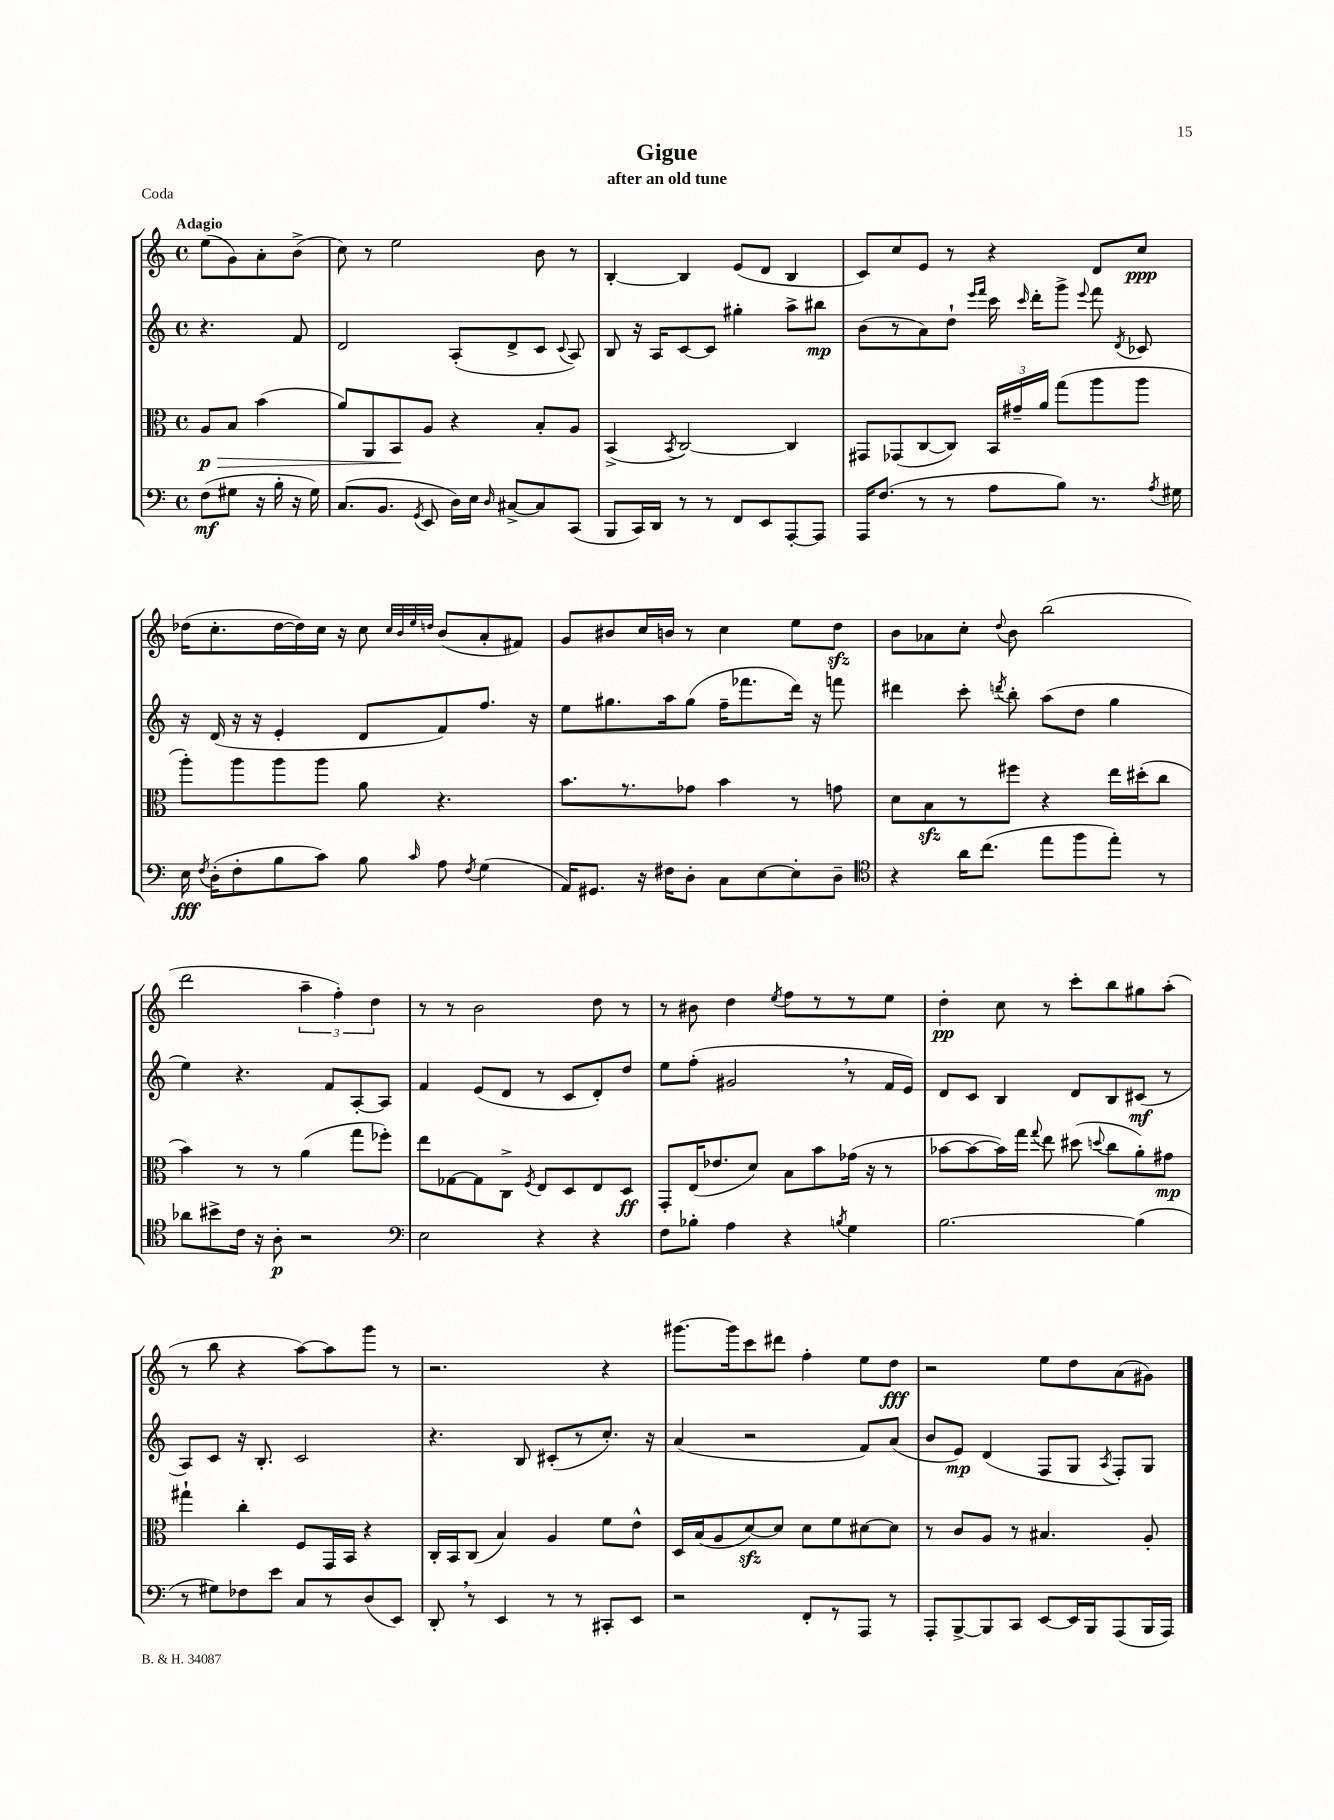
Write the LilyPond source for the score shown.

\header { title = "Gigue" subtitle = "after an old tune" piece = "Coda" }
<<
\new StaffGroup <<
\new Staff = "s0" {
    \clef treble \key c \major \defaultTimeSignature \time 4/4 \partial 2 \tempo "Adagio"
    \autoBeamOff e''8[( g'8) a'8-. b'8]->( |
    c''8) r8 e''2 b'8 r8 |
    b4~-. b4 e'8[( d'8] b4 |
    c'8[) c''8 e'8] r8 r4 d'8[ c''8]\ppp |
    des''16[( c''8.-. des''16~ des''16) c''16] r16 c''8 \grace { c''32[ b'32 e''32 d''32] } b'8[( a'8-. fis'8]) |
    g'8[ bis'8 c''16 b'16] r8 c''4 e''8[ d''8]\sfz |
    b'8[ aes'8 c''8]-. \appoggiatura { d''8 } b'8 b''2( |
    d'''2 \tuplet 3/2 { a''4-- f''4-.) d''4 } |
    r8 r8 b'2 d''8 r8 |
    r8 bis'8 d''4 \acciaccatura { e''8 } f''8[ r8 r8 e''8] |
    d''4-.\pp c''8 r8 c'''8[-. b''8 gis''8 a''8]-.( |
    r8 b''8 r4 a''8[~) a''8 g'''8] r8 |
    r2. r4 |
    gis'''8.[~ gis'''16 c'''8 dis'''8] f''4-. e''8[ d''8]\fff |
    r2 e''8[ d''8 a'8( gis'8]) \bar "|." |
}
\new Staff = "s1" {
    \clef treble \key c \major \defaultTimeSignature \time 4/4 \partial 2
    \autoBeamOff r4. f'8 |
    d'2 a8[-.( d'8-> c'8] \appoggiatura { c'8 } a8) |
    b8 r16 a16[ c'8~ c'8] gis''4-. a''8[-> bis''8]\mp |
    b'8[( r8 a'8) d''8]-! \grace { e'''16[ f'''16] } c'''16 \grace { c'''16 } d'''16[-. g'''8]-> \appoggiatura { e'''8 } f'''8 \acciaccatura { d'8 } ces'8 |
    r16 d'16( r16 r16 e'4-. d'8[ f'8) f''8.] r16 |
    e''8[ gis''8. a''16 gis''8]( f''16[-- fes'''8. d'''16]) r16 f'''8 |
    dis'''4 c'''8-. \acciaccatura { d'''8 } b''8-. a''8[( d''8] g''4 |
    e''4) r4. f'8[ a8~-. a8] |
    f'4 e'8[( d'8] r8 c'8[ d'8-.) d''8] |
    e''8[ f''8]-.( gis'2 \breathe r8 f'16[ e'16]) |
    d'8[ c'8] b4 d'8[ b8 cis'8]\mf( r8 |
    a8[) c'8] r16 b8.-. c'2 |
    r4. b8 cis'8[-.( r8 c''8.]-.) r16 |
    a'4( r2 f'8[) a'8]( |
    b'8[ e'8]\mp) d'4( f8[ g8] \acciaccatura { a8 } f8[-.) g8] \bar "|." |
}
\new Staff = "s2" {
    \clef alto \key c \major \defaultTimeSignature \time 4/4 \partial 2
    \autoBeamOff a8[\p\> b8] b'4( |
    a'8[) a,8 b,8\! a8] r4 b8[-. a8] |
    b,4->( \acciaccatura { b,8 } c2~) c4 |
    gis,8[ ges,8( c8~ c8]) \tuplet 3/2 { b,16[ gis'16-- a'16] } g''8[( a''8 a''8] |
    a''8[-.) a''8 a''8 a''8] a'8 r4. |
    b'8.[ r8. ges'8] b'4 r8 g'8 |
    d'8[ b8\sfz r8 fis''8] r4 e''16[ dis''16-.( c''8] |
    b'4) r8 r8 a'4( g''8[ fes''8]-.) |
    e''8[ ges8~ ges8 c8]-> \acciaccatura { f8 } e8[ d8 e8 d8]\ff |
    g,8[-. e16( ees'8. d'8]) b8[ b'8 ges'16]( r16 r8 |
    bes'8[~ bes'8~ bes'16) g''16] \appoggiatura { g''8 } e''8 dis''8( \appoggiatura { d''8 } c''8[ a'8-.) gis'8]\mp |
    gis''4-! c''4-. f8[ g,16 b,16] r4 |
    c16[-. b,16 c8]( b4) a4 f'8[ e'8]-^ |
    d16[ b16( a8 d'8~\sfz) d'8] d'8[ f'8 dis'8~ dis'8] |
    r8 c'8[ a8] r8 bis4. a8-. \bar "|." |
}
\new Staff = "s3" {
    \clef bass \key c \major \defaultTimeSignature \time 4/4 \partial 2
    \autoBeamOff f8[\mf( gis8] r16 b16-. r16 gis16) |
    c8.[( b,8.] \acciaccatura { g,8 } e,8 d16[) e16] \grace { d16 } cis8[~-> cis8 c,8]( |
    b,,8[ c,16) d,16] r8 r8 f,8[ e,8 a,,8~-. a,,8] |
    a,,16[ f8.]( r8 r8 a8[ b8]) r8. \acciaccatura { a8 } gis16 |
    e16\fff \acciaccatura { f8 } d16[-.( f8-. b8 c'8]) b8 \grace { c'16 } a8 \acciaccatura { f8 } g4( |
    a,16[) gis,8.] r16 fis16[ d8]-. c8[ e8~ e8-. d8]-- |
    \clef tenor r4 a'16[ c''8.]( e''8[ f''8 e''8]-.) r8 |
    aes'8[ bis'8-> c'16] r16 a8-.\p r2 |
    \clef bass e2 r4 r4 |
    f8[ bes8]-. a4 r4 \acciaccatura { b8 } g4 |
    b2.~ b4( |
    r8 gis8[) fes8 e'8] c8[ r8 d8( e,8]) |
    d,8-. \breathe r8 e,4 r8 r8 cis,8[-. e,8] |
    r2 f,8[-. r8 a,,8] r8 |
    a,,8[-. b,,8~-> b,,8 c,8] e,8[~ e,16 b,,16 a,,8( b,,16 a,,16]) \bar "|." |
}
>>
>>
\layout { \context { \Score \remove "Bar_number_engraver" } }
